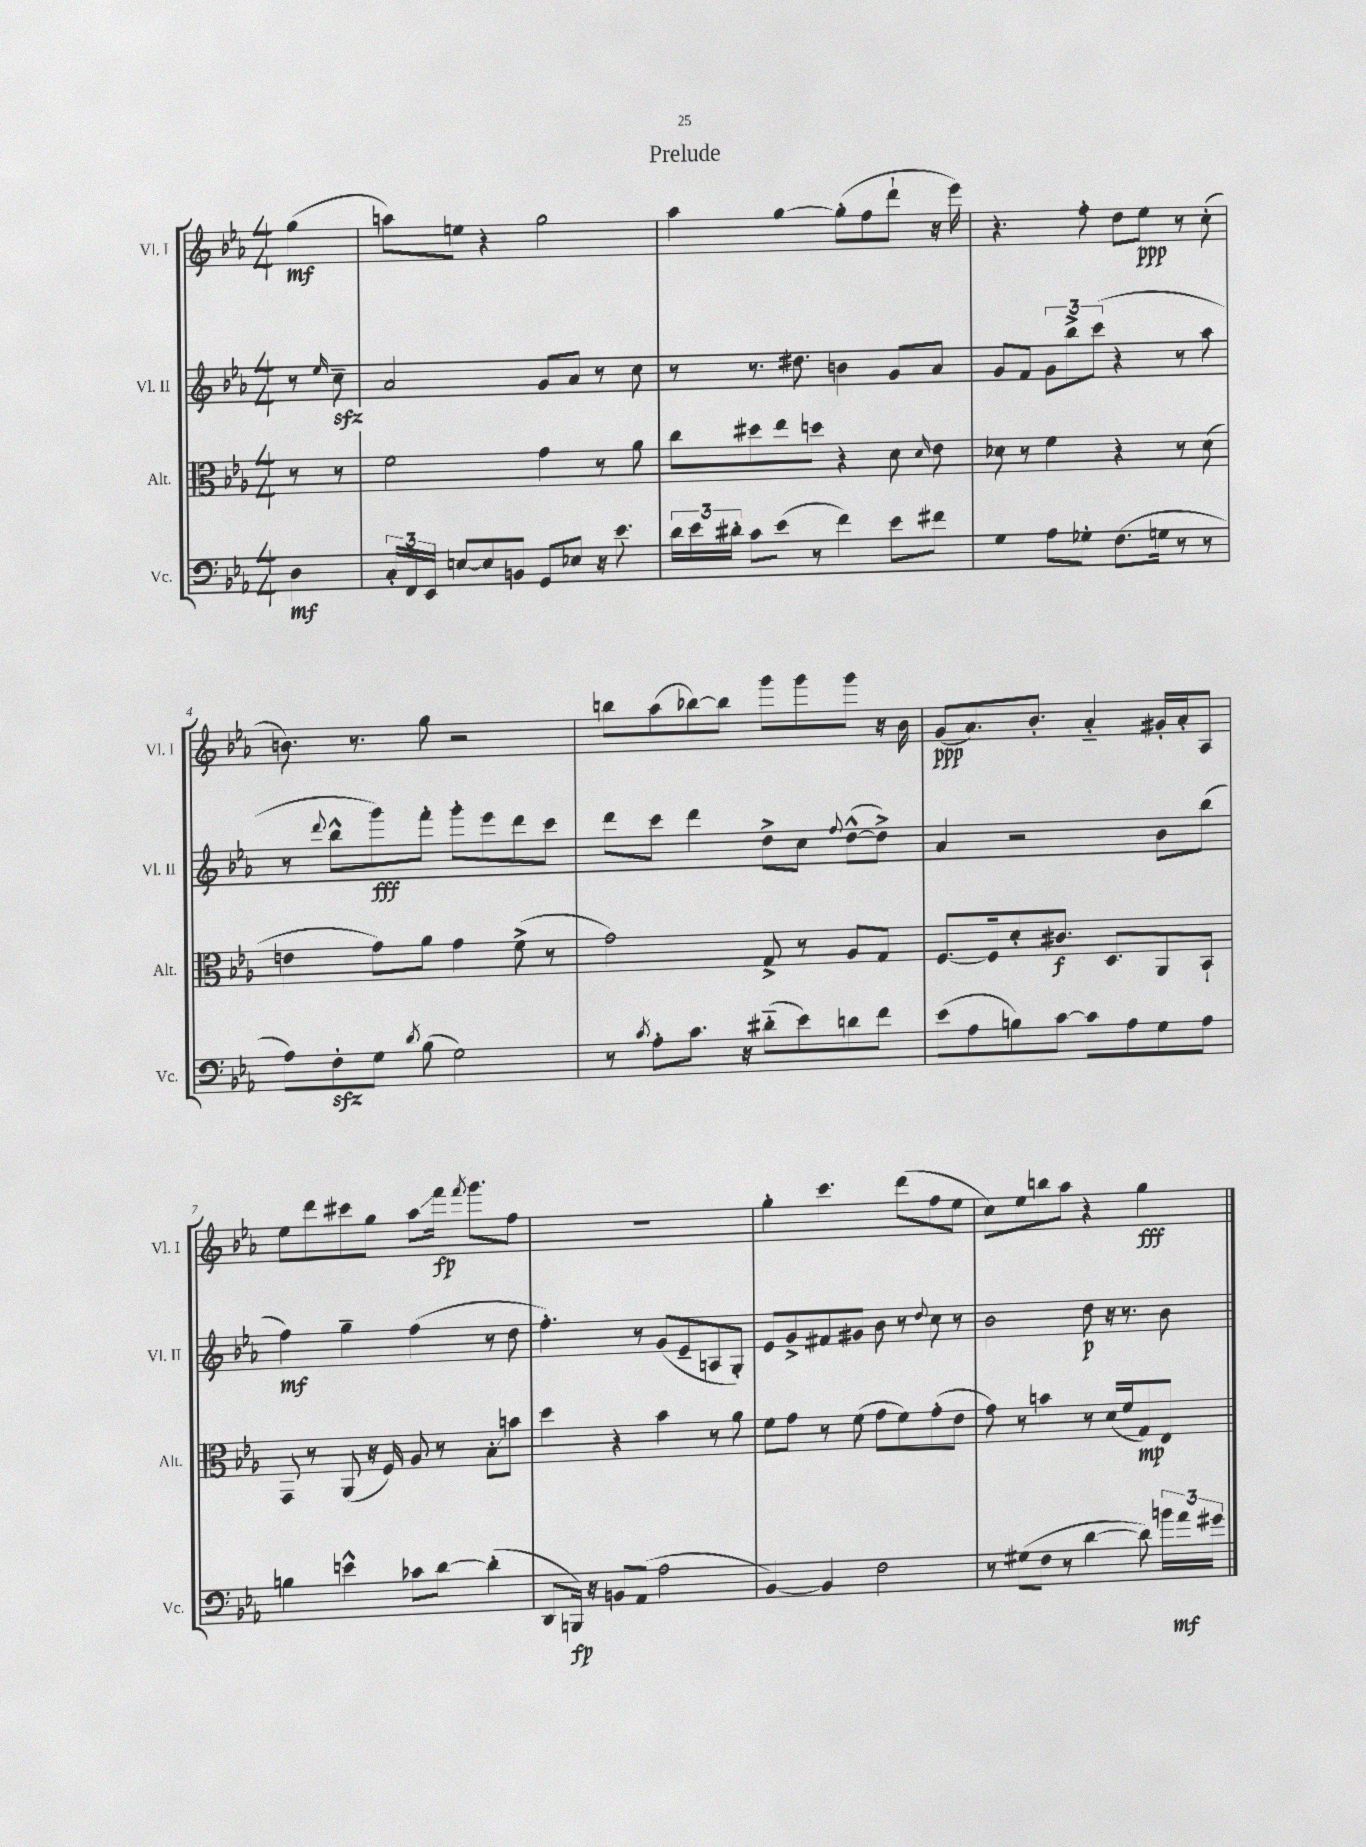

**kern	**kern	**kern	**kern
*staff4	*staff3	*staff2	*staff1
*clefF4	*clefC3	*clefG2	*clefG2
*k[b-e-a-]	*k[b-e-a-]	*k[b-e-a-]	*k[b-e-a-]
*M4/4	*M4/4	*M4/4	*M4/4
4D\	8r	8r	(4gg\
.	.	16qqee-/	.
.	8r	8cc~\	.
=	=	=	=
24C'/LL	2f\	2a-/	8aa\L)
24FF/	.	.	.
24EE-/JJ	.	.	.
[8E/L	.	.	8ee\J
8E/]	.	.	4r
8BB/J	.	.	.
8GG/L	4g\	8g/L	2gg\
8E-/J	.	8a-/J	.
16r	8r	8r	.
8.e-\	.	.	.
.	8a-\	8cc\	.
=	=	=	=
24d\LL	8cc\L	8r	4aa-\
24e-\	.	.	.
24d#'\JJ	.	.	.
8c\L	8dd#\	8.r	.
(8e-\J	8ee-\	.	[4gg\
.	.	8.dd#\	.
8r	8dd\J	.	.
4f\)	4r	4b\	(8gg'\]L
.	.	.	8ff\
8e-\L	8d\	8g/L	8ddd`\J
.	16qqd/	.	.
8f#\J	8e-\	8a-/J	16r
.	.	.	16eee-\)
=	=	=	=
4G\	8d-\	8g/L	4.r
.	8r	8f/J	.
8A-\L	4f\	12g\L	.
.	.	12bb-^\	.
8G-'\J	.	.	8ff'\
.	.	(12ccc\J	.
(8.F\L	4r	4r	8dd\L
.	.	.	8ee-\J
16G\Jk	.	.	.
8r	8r	8r	8r
8r	(8d-\	8aa-\	(8cc'\
=	=	=	=
8A-\L)	4e\	8r	8.b\)
.	.	8qqddd/	.
8F'\	.	8bb-^^\L	.
.	.	.	8.r
8G\J	8g\L)	8ggg\)	.
8qd/	.	.	.
(8B-\	8a-\J	8fff'\J	8gg\
2G\)	4g\	8ggg'\L	2r
.	.	8eee-\	.
.	(8f^\	8ddd\	.
.	8r	8ccc\J	.
=	=	=	=
8r	2g\)	8ddd\L	8bb\L
8qc/	.	.	.
8A-'\L	.	8ccc\J	(8aa-\
8.c\J	.	4ddd\	[8bb-\)
.	.	.	8bb-\]J
16r	.	.	.
(8d#'~\L	8G^/	8dd^\L	8ggg\L
8e-\)	8r	8cc\J	8ggg\
.	.	8qqff/	.
8d\	8A-/L	([8dd^^\L	8ggg\J
8f\J	8G/J	8dd^\]J)	16r
.	.	.	16b-\
=	=	=	=
(8e-\L	[8.F/L	4a-/	(8g/L
8A-\	.	.	8.a-/)
.	16F/]k	.	.
8B\)	8d'/	2r	.
.	.	.	8.b-'/J
[8c\J	8.c#/J	.	.
8c\]L	.	.	4a-'~/
.	8.D/L	.	.
8A-\	.	.	.
8G\	8AA-/	8b-\L	16g#'/LL
.	.	.	16a-'/J
8A-\J	8BB-`/J	(8bb-\J	8A-/J
=	=	=	=
4B\	8GG/	4ff\)	8ee-\L
.	8r	.	8ddd\
4e^^\	(8AA-/	4gg~\	8ccc#\
.	16r	.	8gg\J
.	16F/)	.	.
8c-\L	8A-/	(4ff\	8aa-\L
[8d\J	8r	.	16fff\Jk
.	.	.	8qfff/
.	.	.	8.ggg\L
(4d'\]	8B-'\L	8r	.
.	8b\J	8dd\	8ff\J
=	=	=	=
8DD/L	4dd\	4.ff'\)	1r
16BBB/Jk)	.	.	.
16r	.	.	.
8BB/L	4r	.	.
(8AA-/J	.	8r	.
2A-\	4b-\	(8g/L	.
.	.	8e-~/	.
.	8r	8A/	.
.	8a-\	8G'/J)	.
=	=	=	=
[4BB-/)	8f\L	8e-/L	4gg'\
.	8g\J	8g^/	.
4BB-/]	8r	8f#/	4.ccc\
.	(8f\	8g#/J	.
2F\	8g\L	8b-\	.
.	8f\)	8r	(8ddd\L
.	.	8qqdd/	.
.	(8g'\	8cc\	8ff\
.	8e-\J	8r	8ee-\J
=	=	=	=
8r	8g\)	2b-\	8cc\L)
(8G#\L	8r	.	8ee-\
8F\J	4b\	.	8bb\
8r	.	.	8aa-\J
[4d\	8r	8dd\	4r
.	(16d/LL	16r	.
.	16f/J	8.r	.
8d\])	8G/)	.	4gg\
24b\LL	8E-/J	8b-\	.
24a-\	.	.	.
24g#\JJ	.	.	.
==	==	==	==
*-	*-	*-	*-
